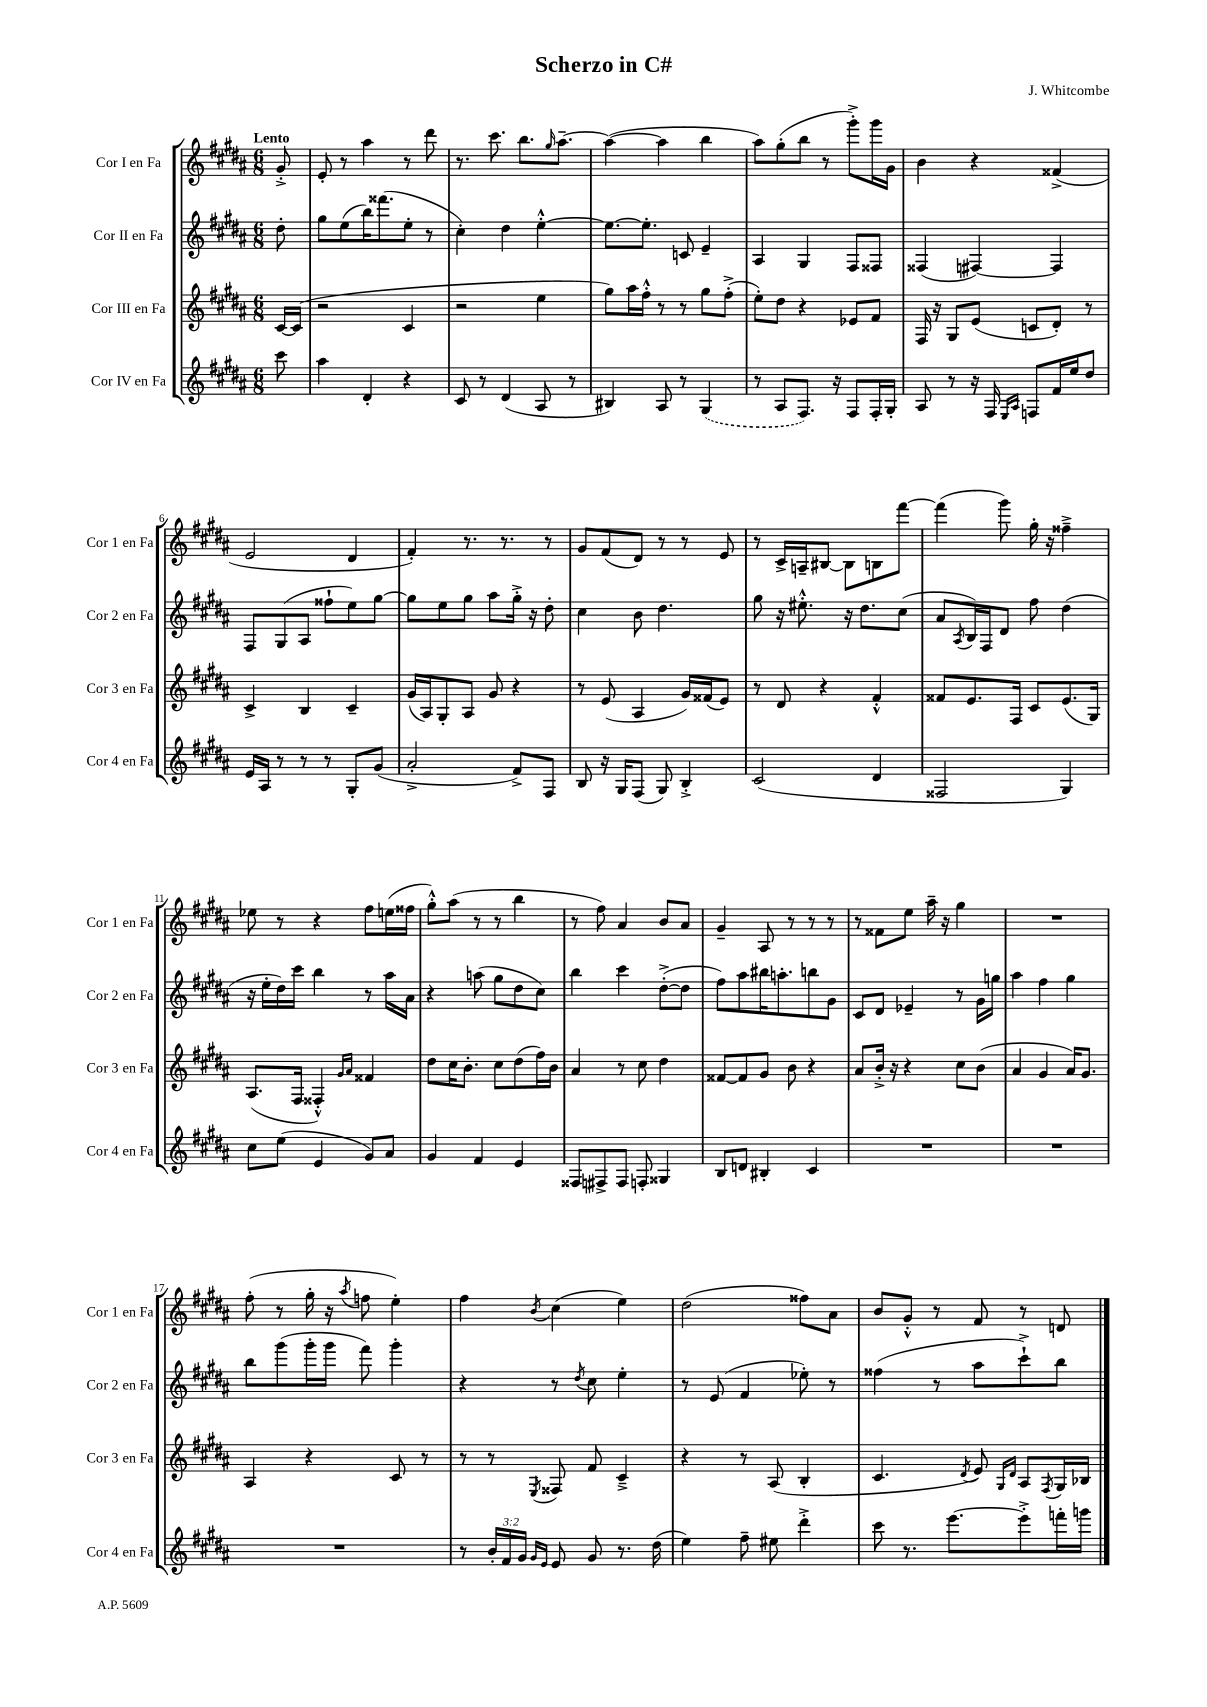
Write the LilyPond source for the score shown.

\header { title = "Scherzo in C#" composer = "J. Whitcombe" }
<<
\new StaffGroup <<
\new Staff = "s0" \with { instrumentName = "Cor I en Fa" shortInstrumentName = "Cor 1 en Fa" } {
    \clef treble \key b \major \numericTimeSignature \time 6/8 \partial 8 \tempo "Lento"
    gis'8-.-> |
    e'8-. r8 ais''4 r8 dis'''8 |
    r8. cis'''8. b''8. \grace { gis''16 } ais''8.~-- |
    ais''4~( ais''4 b''4 |
    ais''8) gis''8-.( b''8 r8 gis'''8-.->) gis'''16 gis'16 |
    b'4 r4 fisis'4->( |
    e'2 dis'4 |
    fis'4-.) r8. r8. r8 |
    gis'8 fis'8( dis'8) r8 r8 e'8 |
    r8 cis'16-> a16-- bis8~ bis8 b8 fis'''8~ |
    fis'''4( gis'''8) gis''16-. r16 fisis''4---> |
    ees''8 r8 r4 fis''8 e''16( fisis''16 |
    gis''8-.-^) ais''8( r8 r8 b''4 |
    r8 fis''8) ais'4 b'8 ais'8 |
    gis'4-- ais8 r8 r8 r8 |
    r8 fisis'8 e''8 ais''16-- r16 gis''4 |
    R2. |
    fis''8-.( r8 gis''16-. r16 \acciaccatura { ais''8 } f''8 e''4-.) |
    fis''4 \acciaccatura { b'8 } cis''4( e''4) |
    dis''2( fisis''8) ais'8 |
    b'8 gis'8-.-^ r8 fis'8 r8 d'8 \bar "|." |
}
\new Staff = "s1" \with { instrumentName = "Cor II en Fa" shortInstrumentName = "Cor 2 en Fa" } {
    \clef treble \key b \major \numericTimeSignature \time 6/8 \partial 8
    dis''8-. |
    gis''8 e''8( b''16) fisis'''8.( e''8-. r8 |
    cis''4-.) dis''4 e''4~-.-^ |
    e''8.~ e''8.-. c'8 e'4-- |
    ais4 gis4 fis8 fisis8 |
    fisis4( fis4~) fis4 |
    fis8 gis8( ais8 fisis''8-! e''8) gis''8~ |
    gis''8 e''8 gis''8 ais''8 gis''16-.-> r16 dis''8-. |
    cis''4 b'8 dis''4. |
    gis''8 r16 eis''8.-.-^ r16 dis''8. cis''8( |
    ais'8 \acciaccatura { ais8 } b16) fis16 dis'8 fis''8 dis''4( |
    r16 e''16-. dis''16) cis'''16 b''4 r8 ais''16 ais'16 |
    r4 a''8( gis''8 dis''8 cis''8) |
    b''4 cis'''4 dis''8~-.->( dis''8 |
    fis''8) ais''8 bis''16 a''8.-. b''8 gis'8 |
    cis'8 dis'8 ees'4-- r8 gis'16 g''16 |
    ais''4 fis''4 gis''4 |
    b''8 gis'''8( gis'''16-. gis'''16 fis'''8) gis'''4-. |
    r4 r8 \acciaccatura { dis''8 } cis''8 e''4-. |
    r8 e'8( fis'4 ees''8-.) r8 |
    fisis''4( r8 ais''8 cis'''8-!->) b''8 \bar "|." |
}
\new Staff = "s2" \with { instrumentName = "Cor III en Fa" shortInstrumentName = "Cor 3 en Fa" } {
    \clef treble \key b \major \numericTimeSignature \time 6/8 \partial 8
    cis'16~ cis'16( |
    r2 cis'4 |
    r2 e''4 |
    gis''8) ais''16 fis''16-.-^ r8 r8 gis''8 fis''8-.->( |
    e''8-.) dis''8 r4 ees'8 fis'8 |
    fis16 r16 gis8 e'8( c'8 dis'8-.) r8 |
    cis'4-> b4 cis'4-- |
    gis'16( ais16) gis8-. ais8 gis'8 r4 |
    r8 e'8( ais4 gis'16) fisis'16( e'8) |
    r8 dis'8 r4 fis'4-.-^ |
    fisis'8 e'8. fis16 cis'8 e'8.( gis16) |
    ais8.( fis16 fisis4-.-^) \grace { gis'16 ais'16 } fisis'4 |
    dis''8 cis''16 b'8.-. cis''8 dis''8( fis''16) b'16 |
    ais'4 r8 cis''8 dis''4 |
    fisis'8~ fisis'8 gis'8 b'8 r4 |
    ais'8 b'16-.-> r16 r4 cis''8 b'8( |
    ais'4 gis'4 ais'16) gis'8. |
    ais4 r4 cis'8 r8 |
    r8 r8 \acciaccatura { e8 } fisis8 fis'8 cis'4---> |
    r4 r8 ais8( b4-. |
    cis'4. \acciaccatura { dis'8 } e'8) \grace { gis16 dis'16 } ais8 \acciaccatura { fis8 } gis16 bes16 \bar "|." |
}
\new Staff = "s3" \with { instrumentName = "Cor IV en Fa" shortInstrumentName = "Cor 4 en Fa" } {
    \clef treble \key b \major \numericTimeSignature \time 6/8 \override Staff.TupletNumber.text = #tuplet-number::calc-fraction-text \partial 8
    cis'''8 |
    ais''4 dis'4-. r4 |
    cis'8 r8 dis'4( ais8 r8 |
    bis4) ais8 r8 \once \slurDashed gis4( |
    r8 ais8 fis8.) r16 fis8 fis16-. gis16-. |
    ais8 r8 r16 fis16 \grace { e16 ais16 } f8 fis'16 e''16 dis''8 |
    e'16 ais16 r8 r8 r8 gis8-. gis'8( |
    ais'2-.-> fis'8->) fis8 |
    b8 r16 gis16 fis8( gis8) b4-.-> |
    cis'2( dis'4 |
    fisis2 gis4) |
    cis''8 e''8( e'4 gis'8) ais'8 |
    gis'4 fis'4 e'4 |
    fisis8 fis8-> fis8 f8-. gisis4 |
    b8 d'8 bis4-. cis'4 |
    R2. |
    R2. |
    R2. |
    r8 \tuplet 3/2 { b'16-. fis'16 gis'16 } \grace { gis'16 e'16 } e'8 gis'8 r8. dis''16( |
    e''4) fis''8-- eis''8 dis'''4-.-> |
    cis'''8 r8. e'''8.~ e'''8-.-> f'''16-. g'''16 \bar "|." |
}
>>
>>
